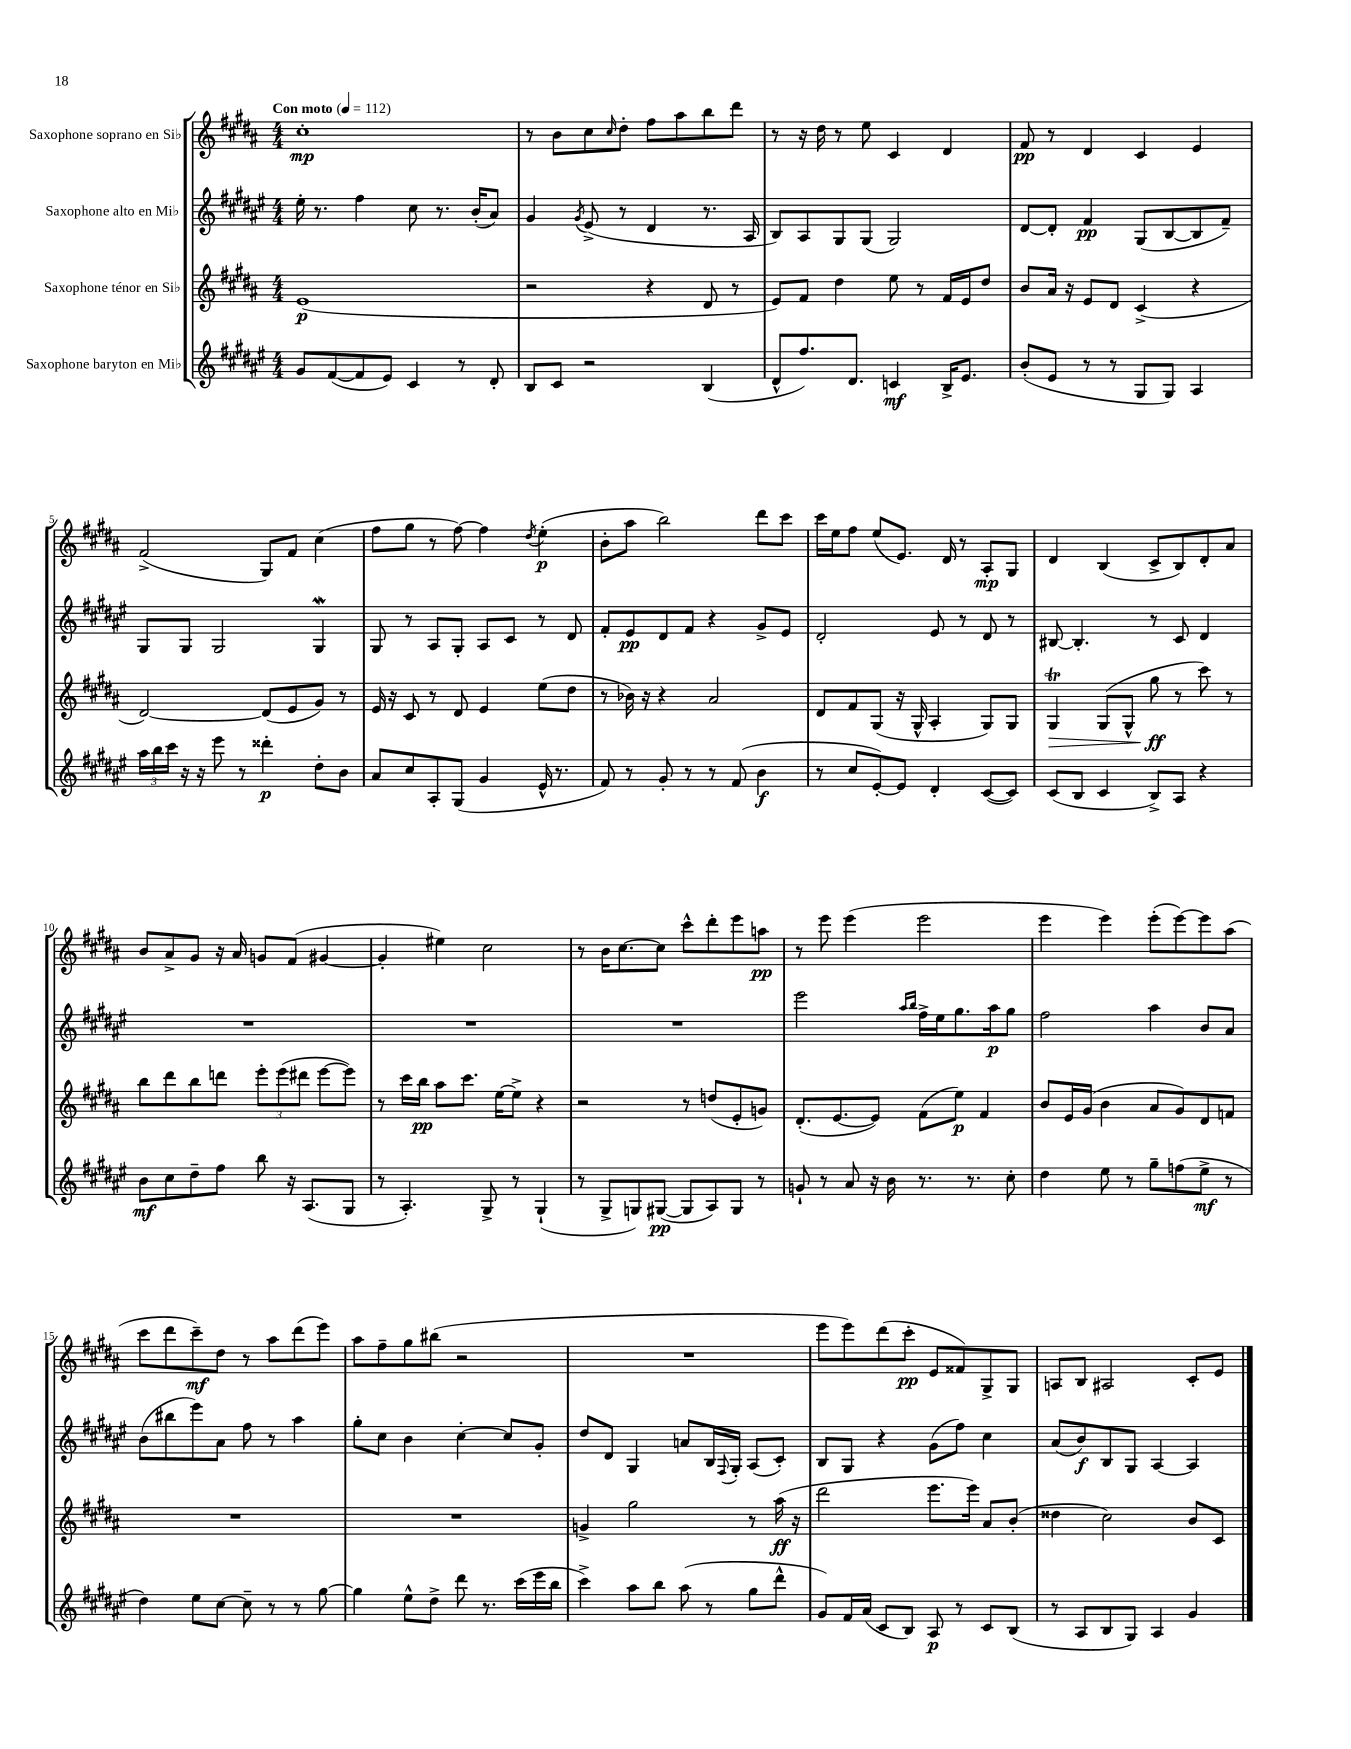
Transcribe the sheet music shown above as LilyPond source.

<<
\new StaffGroup <<
\new Staff = "s0" \with { instrumentName = "Saxophone soprano en Sib" } {
    \clef treble \key b \major \numericTimeSignature \time 4/4 \tempo "Con moto" 4 = 112
    cis''1-.\mp |
    r8 b'8 cis''8 \grace { cis''16 } dis''8-. fis''8 ais''8 b''8 dis'''8 |
    r8 r16 dis''16 r8 e''8 cis'4 dis'4 |
    fis'8\pp r8 dis'4 cis'4 e'4 |
    fis'2->( gis8) fis'8 cis''4( |
    fis''8 gis''8 r8 fis''8~) fis''4 \acciaccatura { dis''8 } e''4-.\p( |
    b'8-. ais''8 b''2) dis'''8 cis'''8 |
    cis'''16 e''16 fis''8 e''8( e'8.) dis'16 r8 ais8-.\mp gis8 |
    dis'4 b4( cis'8-> b8) dis'8-. ais'8 |
    b'8 ais'8-> gis'8 r16 ais'16 g'8 fis'8( gis'4~ |
    gis'4-. eis''4) cis''2 |
    r8 b'16 cis''8.~ cis''8 cis'''8-^ dis'''8-. e'''8 a''8\pp |
    r8 e'''8 e'''4( e'''2 |
    e'''4 e'''4) e'''8-.( e'''8~) e'''8 ais''8( |
    cis'''8 dis'''8 cis'''8--\mf) dis''8 r8 ais''8 dis'''8( e'''8) |
    ais''8 fis''8-- gis''8 bis''8( r2 |
    R1 |
    e'''8 e'''8) dis'''8( cis'''8-.\pp e'8 fisis'8) gis8-> gis8 |
    a8 b8 ais2 cis'8-. e'8 \bar "|." |
}
\new Staff = "s1" \with { instrumentName = "Saxophone alto en Mib" } {
    \clef treble \key fis \major \numericTimeSignature \time 4/4
    eis''16-. r8. fis''4 cis''8 r8. b'16-.( ais'8) |
    gis'4 \acciaccatura { gis'8 } eis'8->( r8 dis'4 r8. ais16 |
    b8) ais8 gis8 gis8( gis2) |
    dis'8~ dis'8-. fis'4\pp gis8( b8~ b8 fis'8--) |
    gis8 gis8 gis2 gis4\mordent |
    gis8 r8 ais8 gis8-. ais8 cis'8 r8 dis'8 |
    fis'8-. eis'8\pp dis'8 fis'8 r4 gis'8-> eis'8 |
    dis'2-. eis'8 r8 dis'8 r8 |
    bis8~ bis4.-. r8 cis'8 dis'4 |
    R1 |
    R1 |
    R1 |
    eis'''2 \grace { ais''16 b''16 } fis''16-> eis''16 gis''8. ais''16\p gis''8 |
    fis''2 ais''4 b'8 ais'8 |
    b'8( bis''8 eis'''8) ais'8 fis''8 r8 ais''4 |
    gis''8-. cis''8 b'4 cis''4~-. cis''8 gis'8-. |
    dis''8 dis'8 gis4 a'8 b16 \appoggiatura { fis8 } gis16-. ais8( cis'8-.) |
    b8 gis8 r4 gis'8( fis''8) cis''4 |
    ais'8( b'8\f) b8 gis8 ais4~ ais4 \bar "|." |
}
\new Staff = "s2" \with { instrumentName = "Saxophone ténor en Sib" } {
    \clef treble \key b \major \numericTimeSignature \time 4/4
    e'1\p( |
    r2 r4 dis'8 r8 |
    e'8) fis'8 dis''4 e''8 r8 fis'16 e'16 dis''8 |
    b'8 ais'16 r16 e'8 dis'8 cis'4->( r4 |
    dis'2~) dis'8( e'8 gis'8) r8 |
    e'16 r16 cis'8 r8 dis'8 e'4 e''8( dis''8 |
    r8 bes'16) r16 r4 ais'2 |
    dis'8 fis'8 gis8( r16 gis16-^ ais4-. gis8) gis8 |
    gis4\trill\> gis8( gis8-^ gis''8\ff\! r8 cis'''8) r8 |
    b''8 dis'''8 b''8 d'''8 \tuplet 3/2 { e'''8-. e'''8( dis'''8 } e'''8~ e'''8) |
    r8 cis'''16 b''16\pp ais''8 cis'''8. e''16~ e''8-> r4 |
    r2 r8 d''8( e'8-. g'8) |
    dis'8.-.( e'8.~ e'8) fis'8( e''8\p) fis'4 |
    b'8 e'16 gis'16( b'4 ais'8 gis'8) dis'8 f'8 |
    R1 |
    R1 |
    g'4-> gis''2 r8 ais''16\ff( r16 |
    dis'''2 e'''8. e'''16) ais'8 b'8-.( |
    disis''4 cis''2) b'8 cis'8 \bar "|." |
}
\new Staff = "s3" \with { instrumentName = "Saxophone baryton en Mib" } {
    \clef treble \key fis \major \numericTimeSignature \time 4/4
    gis'8 fis'8~( fis'8 eis'8) cis'4 r8 dis'8-. |
    b8 cis'8 r2 b4( |
    dis'8-^ fis''8.) dis'8. c'4\mf b16-> eis'8. |
    b'8-.( eis'8 r8 r8 gis8 gis8) ais4 |
    \tuplet 3/2 { ais''16 b''16 cis'''16 } r16 r16 eis'''8 r8 disis'''4-.\p dis''8-. b'8 |
    ais'8 cis''8 ais8-. gis8( gis'4 eis'16-^ r8. |
    fis'8) r8 gis'8-. r8 r8 fis'8( b'4\f |
    r8 cis''8 eis'8~-.) eis'8 dis'4-. cis'8~( cis'8) |
    cis'8( b8 cis'4 b8->) ais8 r4 |
    b'8\mf cis''8 dis''8-- fis''8 b''8 r16 ais8.( gis8 |
    r8 ais4.-.) gis8-> r8 gis4-!( |
    r8 gis8-> g8) gis8~\pp( gis8 ais8) gis8 r8 |
    g'8-! r8 ais'8 r16 b'16 r8. r8. cis''8-. |
    dis''4 eis''8 r8 gis''8-- f''8( eis''8->\mf r8 |
    dis''4) eis''8 cis''8~ cis''8-- r8 r8 gis''8~ |
    gis''4 eis''8-^ dis''8-> dis'''8 r8. cis'''16( eis'''16 b''16 |
    cis'''4->) ais''8 b''8 ais''8( r8 gis''8 dis'''8-^ |
    gis'8) fis'16 ais'16( cis'8 b8) ais8\p r8 cis'8 b8( |
    r8 ais8 b8 gis8) ais4 gis'4 \bar "|." |
}
>>
>>
